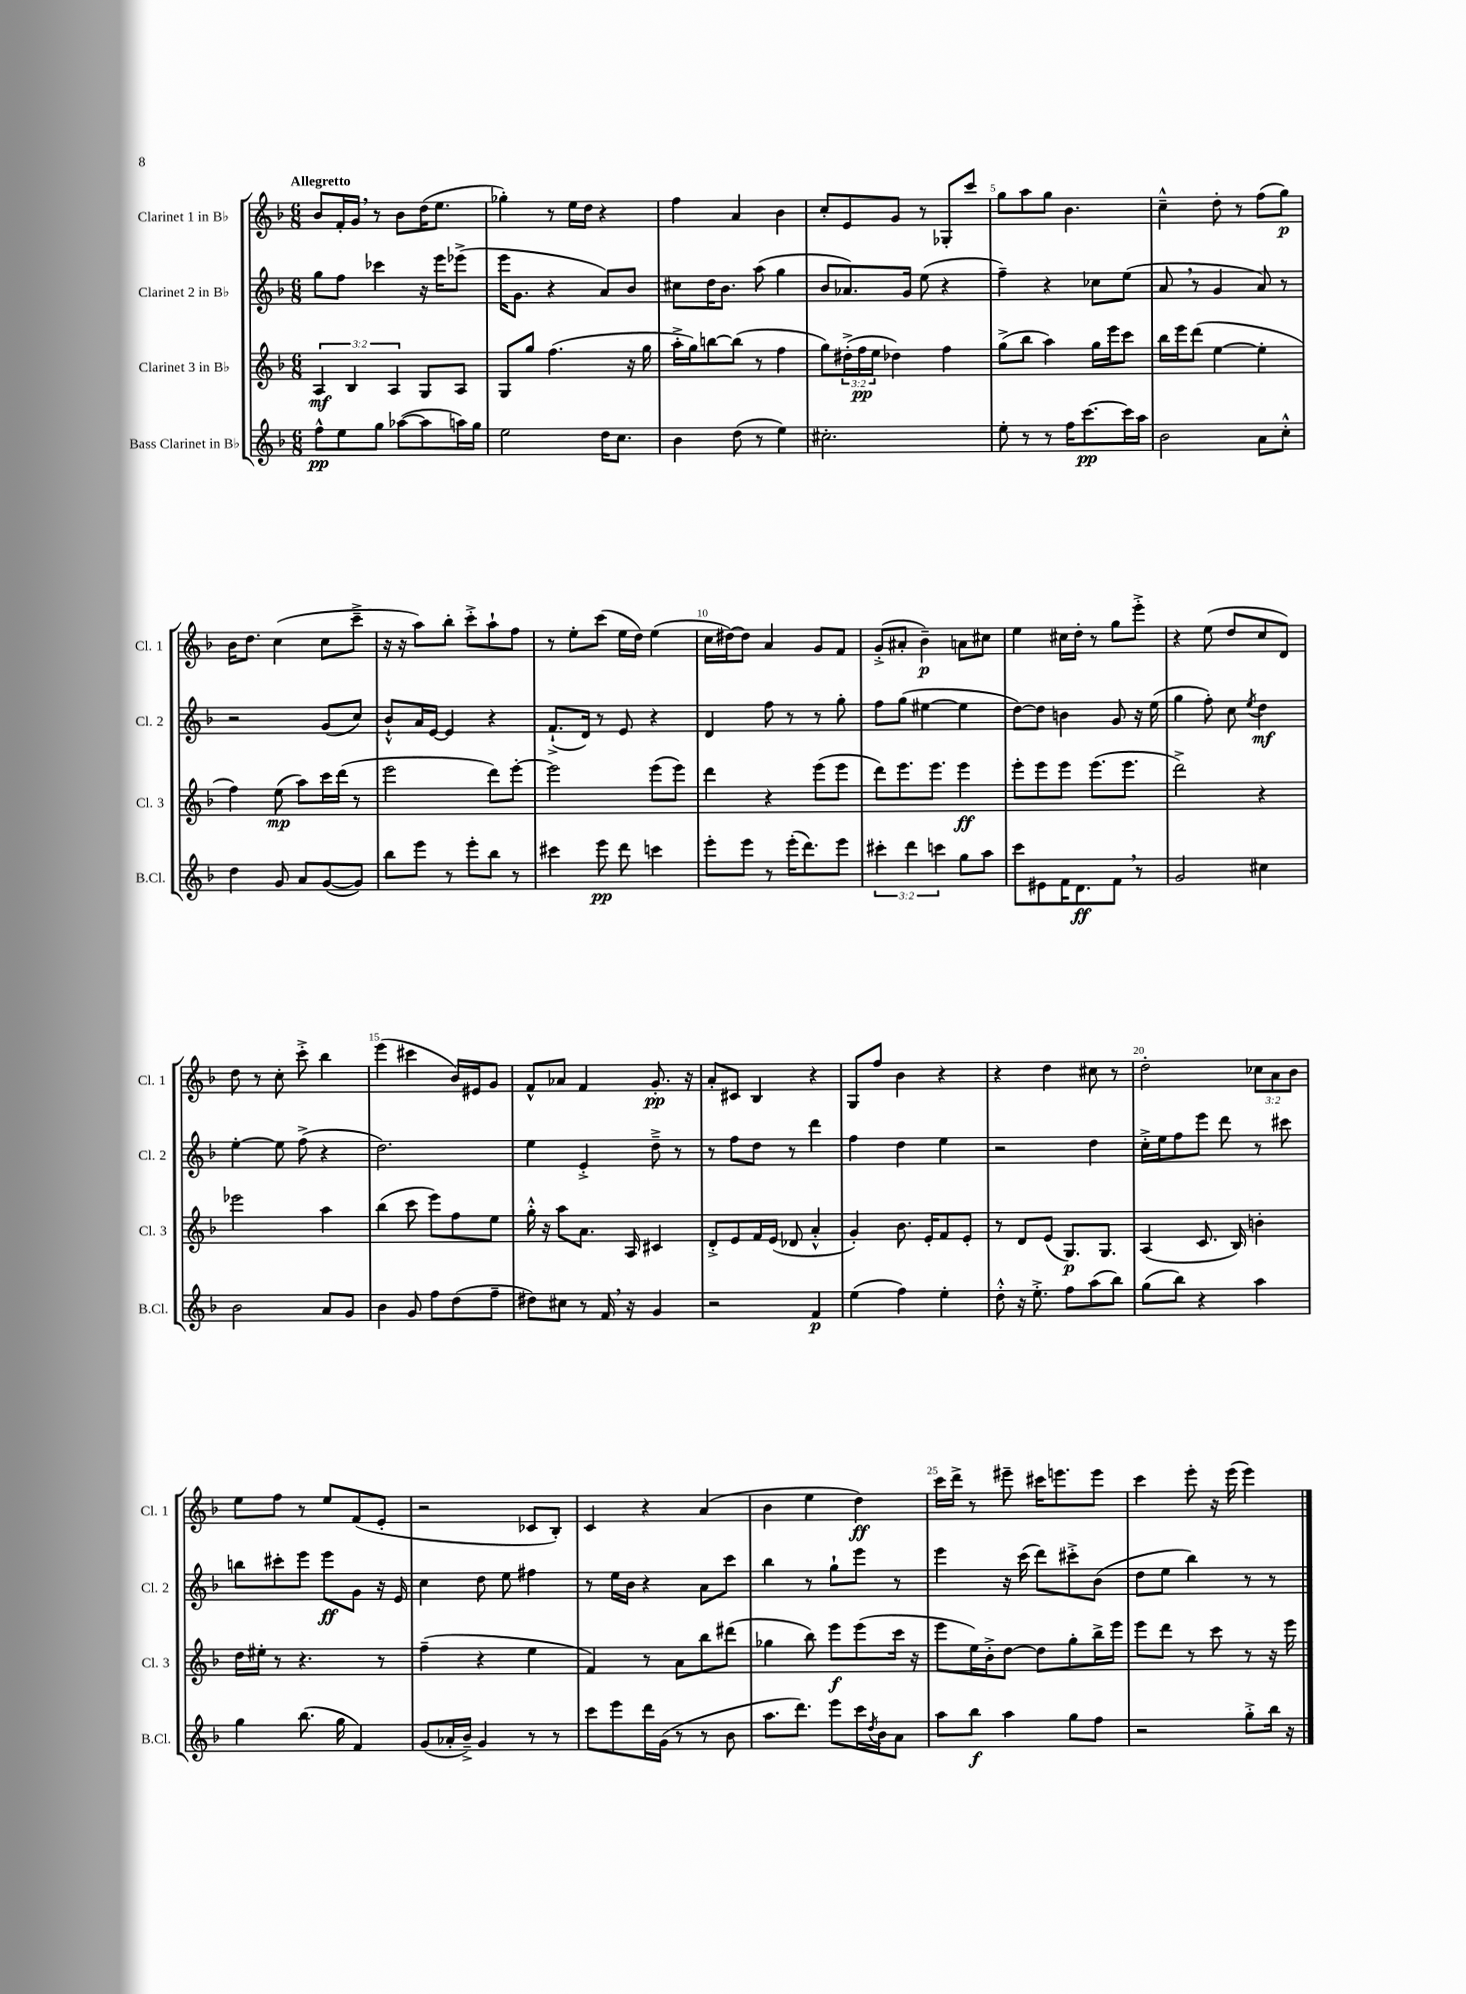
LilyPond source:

<<
\new StaffGroup <<
\new Staff = "s0" \with { instrumentName = "Clarinet 1 in Bb" shortInstrumentName = "Cl. 1" } {
    \clef treble \key f \major \numericTimeSignature \time 6/8 \override Staff.TupletNumber.text = #tuplet-number::calc-fraction-text \tempo "Allegretto"
    bes'8 f'16-. g'16 \breathe r8 bes'8 d''16( e''8. |
    ges''4-.) r8 e''16 d''16 r4 |
    f''4 a'4 bes'4 |
    c''8-. e'8 g'8 r8 ges8-. c'''8 |
    g''8 a''8 g''8 bes'4. |
    c''4---^ d''8-. r8 f''8( g''8\p) |
    bes'16 d''8. c''4( c''8 c'''8---> |
    r16 r16 a''8) bes''8-. c'''8-.-> a''8-! f''8 |
    r8 e''8-. c'''8( e''16 d''16) e''4( |
    c''16 dis''16~) dis''8 a'4 g'8 f'8 |
    g'8-.->( ais'8-. bes'4--\p) a'8 cis''8 |
    e''4 cis''16 d''16-. r8 g''8 e'''8-.-> |
    r4 e''8( d''8 c''8 d'8) |
    d''8 r8 c''8-. c'''8-.-> bes''4 |
    e'''4( cis'''4 bes'16) eis'16 g'8 |
    f'8-^ aes'8 f'4 g'8.-.\pp r16 |
    a'8-. cis'8 bes4 r4 |
    g8 f''8 bes'4 r4 |
    r4 d''4 cis''8 r8 |
    d''2-. \tuplet 3/2 { ces''8 a'8 bes'8 } |
    e''8 f''8 r8 e''8 f'8( e'8-. |
    r2 ces'8 bes8-.) |
    c'4 r4 a'4( |
    bes'4 e''4 d''4\ff) |
    c'''16 d'''16-> r8 eis'''8-- cis'''16 e'''8. e'''8 |
    c'''4 e'''8-. r16 e'''16( e'''4) \bar "|." |
}
\new Staff = "s1" \with { instrumentName = "Clarinet 2 in Bb" shortInstrumentName = "Cl. 2" } {
    \clef treble \key f \major \numericTimeSignature \time 6/8
    g''8 f''8 ces'''4 r16 e'''16 ees'''8->( |
    e'''16 g'8. r4 a'8) bes'8 |
    cis''8 d''16 bes'8. a''8( g''4 |
    bes'8 aes'8.) g'16 e''8( r4 |
    f''4--) r4 ces''8 e''8( |
    a'8 \breathe r8 g'4 a'8) r8 |
    r2 g'8( c''8) |
    bes'8-!-^ a'16 e'16~ e'4 r4 |
    f'8.-!->( d'16) r8 e'8 r4 |
    d'4 f''8 r8 r8 g''8-. |
    f''8 g''8( eis''4~ eis''4 |
    d''8~) d''8 b'4 g'8 r16 e''16( |
    g''4 f''8-.) c''8 \acciaccatura { e''8 } d''4\mf |
    e''4~-. e''8 f''8->( r4 |
    d''2.) |
    e''4 e'4-.-> d''8---> r8 |
    r8 f''8 d''8 r8 d'''4 |
    f''4 d''4 e''4 |
    r2 d''4 |
    c''16-.-> e''16 f''8 e'''8 d'''8 r8 cis'''8 |
    b''8 cis'''8-. e'''8 e'''8\ff g'8 r16 e'16 |
    c''4 d''8 e''8 fis''4 |
    r8 e''16 bes'16 r4 a'8 c'''8 |
    bes''4 r8 g''8-! e'''8 r8 |
    e'''4 r16 c'''16( d'''8) cis'''8-.-> bes'8( |
    d''8 e''8 bes''4) r8 r8 \bar "|." |
}
\new Staff = "s2" \with { instrumentName = "Clarinet 3 in Bb" shortInstrumentName = "Cl. 3" } {
    \clef treble \key f \major \numericTimeSignature \time 6/8 \override Staff.TupletNumber.text = #tuplet-number::calc-fraction-text
    \tuplet 3/2 { a4\mf bes4 a4 } g8 a8 |
    g8 g''8 f''4.( r16 g''16 |
    a''16-.-> g''16) b''8~ b''8( r8 f''4 |
    g''8) \tuplet 3/2 { dis''16-.->( f''16\pp e''16 } des''4) f''4 |
    g''8->( bes''8 a''4) g''16 e'''16 c'''8 |
    bes''16 e'''16 d'''8( e''4~ e''4-. |
    f''4) e''8\mp( a''8) c'''16 d'''16( r8 |
    e'''2 d'''8) e'''8~-. |
    e'''2 e'''8( e'''8) |
    d'''4 r4 e'''8( e'''8 |
    d'''8) e'''8. e'''8. e'''4\ff |
    e'''8-. e'''8 e'''8 e'''8.( e'''8. |
    d'''2->) r4 |
    ees'''2 a''4 |
    bes''4( c'''8 e'''8) f''8 e''8 |
    g''16-.-^ r16 a''8 a'8. a16 cis'4 |
    d'8-.-> e'8 f'16 e'16( des'8 a'4-.-^ |
    g'4-.) bes'8. e'16-. f'8 e'8-. |
    r8 d'8 e'8( g8.\p) g8. |
    a4( c'8. bes16) b'4-. |
    d''16 eis''16-. r8 r4. r8 |
    f''4--( r4 e''4 |
    f'4) r8 a'8 bes''8 dis'''8( |
    ges''4 bes''8) e'''8\f e'''8( c'''16 r16 |
    e'''8 e''16) bes'16-.-> d''8~ d''8 g''8-. bes''16-> e'''16 |
    e'''8 d'''8 r8 c'''8 r8 r16 e'''16 \bar "|." |
}
\new Staff = "s3" \with { instrumentName = "Bass Clarinet in Bb" shortInstrumentName = "B.Cl." } {
    \clef treble \key f \major \numericTimeSignature \time 6/8 \override Staff.TupletNumber.text = #tuplet-number::calc-fraction-text
    f''8-^\pp e''8 g''8 aes''8~( aes''8 a''16) g''16 |
    e''2 d''16 c''8. |
    bes'4 d''8( r8 e''4) |
    cis''2.-. |
    e''8-. r8 r8 f''16 c'''8.~\pp c'''16 a''16 |
    bes'2 a'8 c''8-.-^ |
    d''4 g'8 a'8 g'8~( g'8) |
    bes''8 e'''8 r8 e'''8-. bes''8 r8 |
    cis'''4 e'''8\pp d'''8 c'''4 |
    e'''8-. e'''8 r8 e'''16-.( d'''8.) e'''8 |
    \tuplet 3/2 { cis'''4-. d'''4 c'''4 } g''8 a''8 |
    c'''8 eis'8 f'16 d'8.\ff f'8 \breathe r8 |
    g'2 cis''4 |
    bes'2 a'8 g'8 |
    bes'4 g'8 f''8 d''8( f''8-- |
    dis''8) cis''8 r8 f'16 \breathe r16 g'4 |
    r2 f'4\p |
    e''4( f''4) e''4-. |
    d''8-.-^ r16 e''8.-.-> f''8 a''8( bes''8) |
    g''8( bes''8) r4 a''4 |
    g''4 bes''8.( g''16 f'4) |
    g'8( aes'16-. bes'16--->) g'4 r8 r8 |
    c'''8 e'''8 d'''16 g'16( r8 r8 bes'8 |
    a''8. d'''8.) e'''8 c'''16 \acciaccatura { d''8 } bes'16 a'8 |
    a''8 bes''8\f a''4 g''8 f''8 |
    r2 g''8-.-> bes''16 r16 \bar "|." |
}
>>
>>
\layout { \context { \Score \override BarNumber.break-visibility = ##(#f #t #t) barNumberVisibility = #(every-nth-bar-number-visible 5) } }
